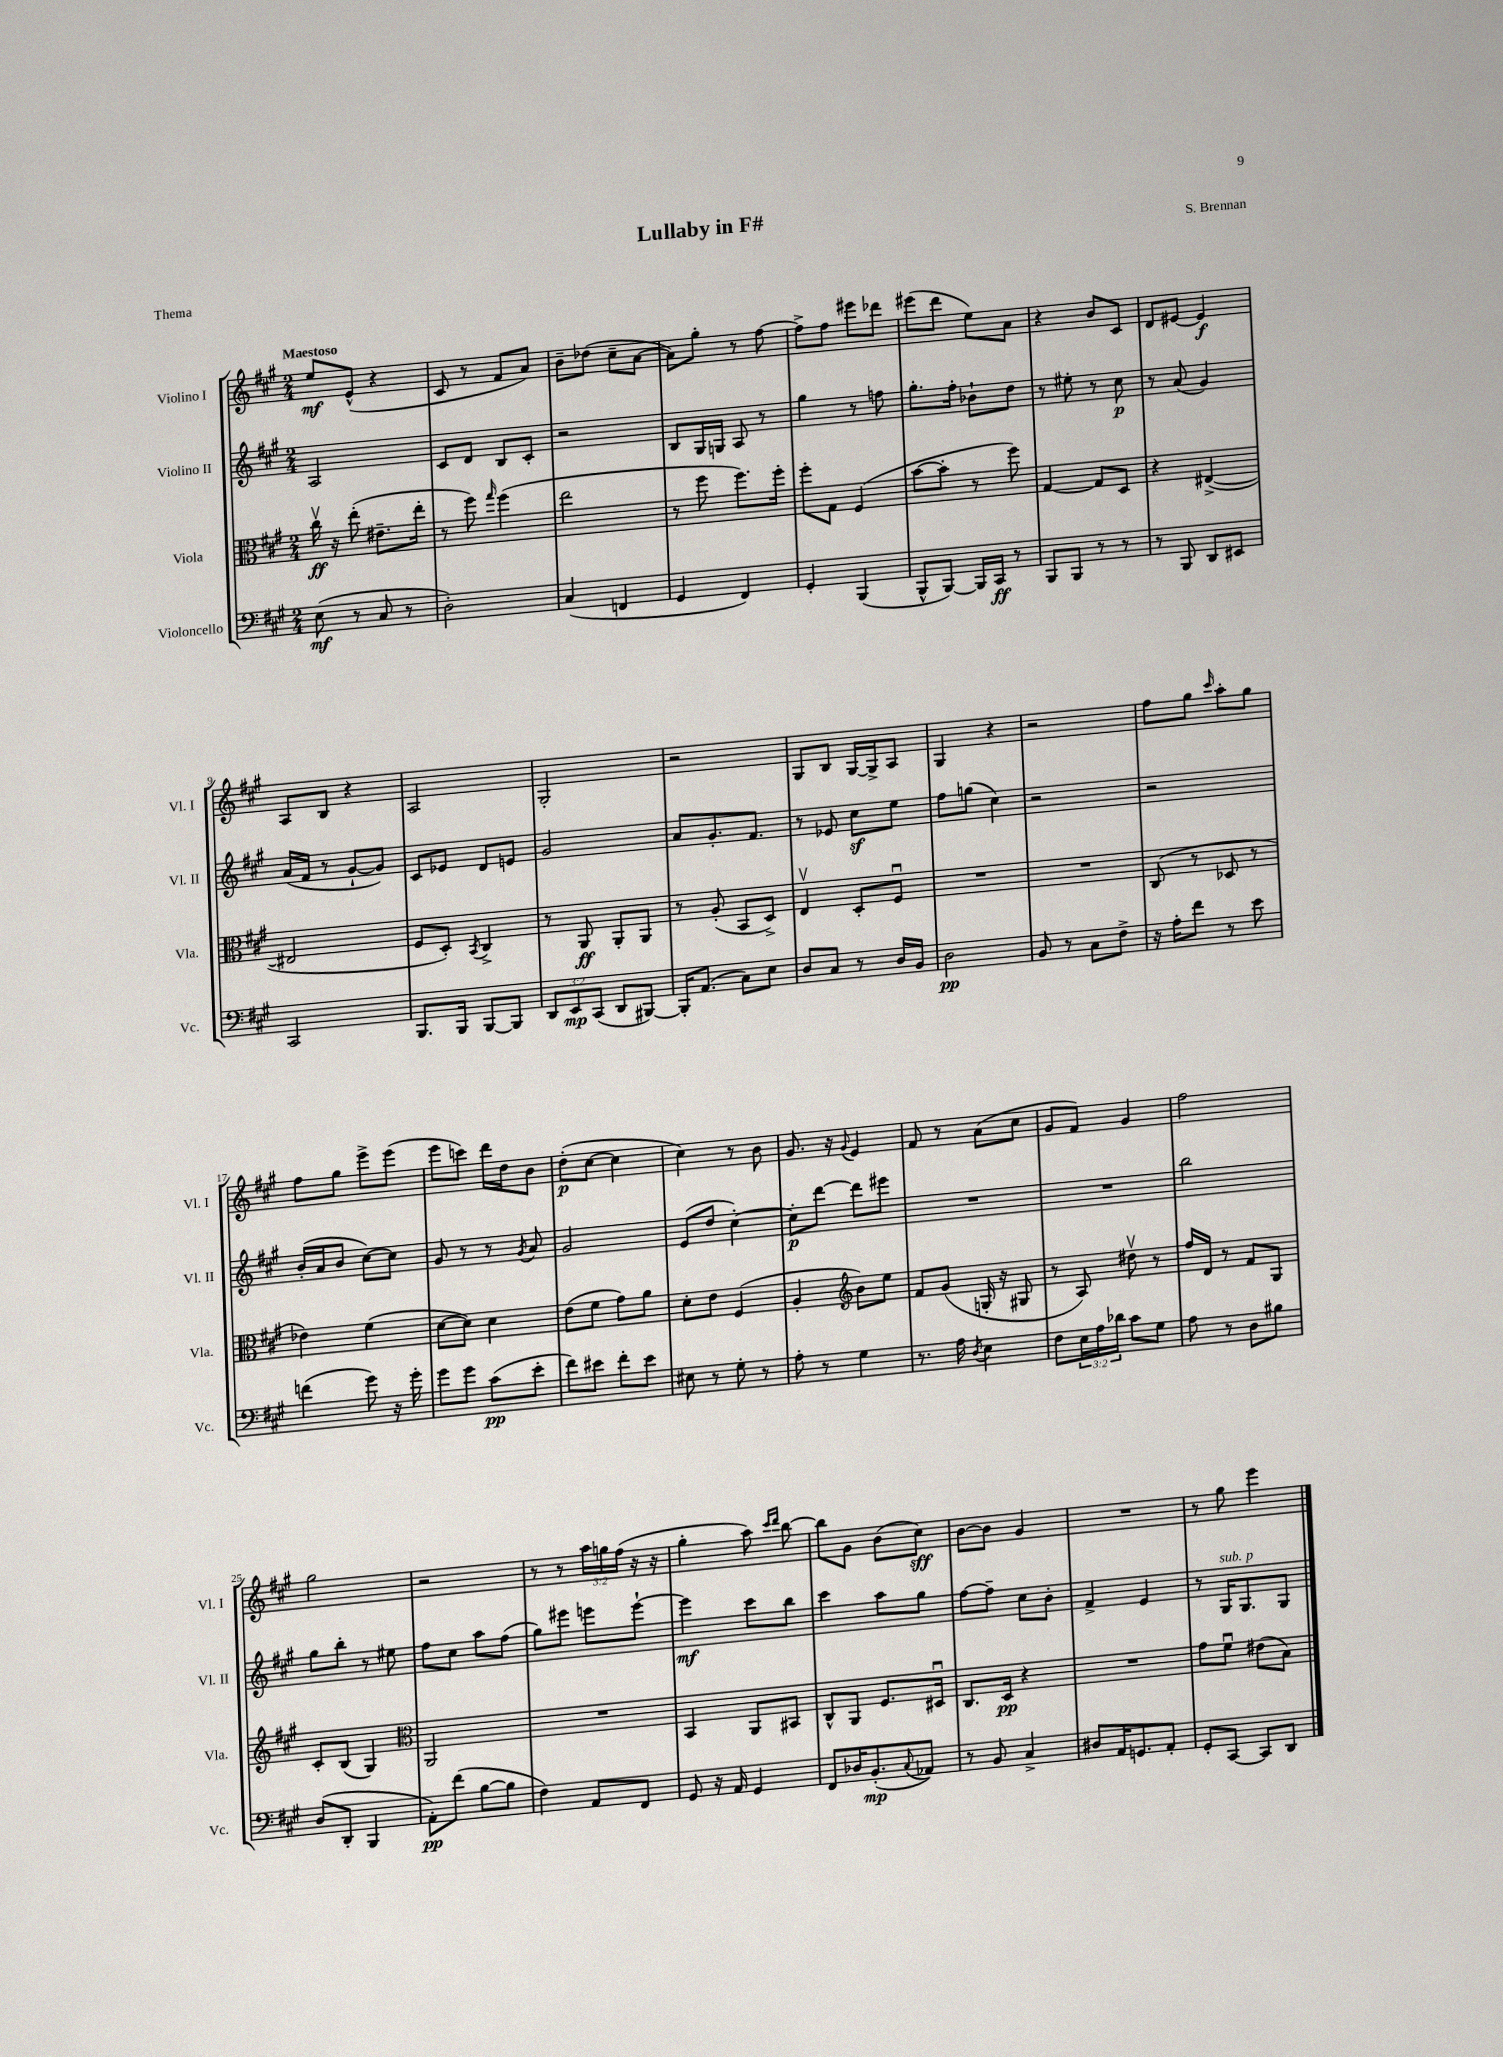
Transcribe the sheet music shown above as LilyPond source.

\header { title = "Lullaby in F#" composer = "S. Brennan" piece = "Thema" }
<<
\new StaffGroup <<
\new Staff = "s0" \with { instrumentName = "Violino I" shortInstrumentName = "Vl. I" } {
    \clef treble \key a \major \numericTimeSignature \time 2/4 \override Staff.TupletNumber.text = #tuplet-number::calc-fraction-text \tempo "Maestoso"
    e''8\mf e'8-^( r4 |
    cis'8 r8 fis'8 a'8) |
    b'8-- des''8( cis''8-- a'8~ |
    a'8) gis''8-. r8 fis''8~ |
    fis''8-> fis''8 eis'''8 des'''8 |
    eis'''8( d'''8 e''8) a'8 |
    r4 b'8 cis'8 |
    d'8 eis'8~ eis'4\f |
    a8 b8 r4 |
    a2 |
    gis2-. |
    r2 |
    gis8 b8 gis16~ gis16-> a8 |
    gis4 r4 |
    r2 |
    fis''8 gis''8 \grace { cis'''16 } a''8-. gis''8 |
    fis''8 gis''8 e'''8-> e'''8( |
    e'''8 c'''8) d'''16 d''16 b'8 |
    d''8-.\p( cis''8~ cis''4 |
    cis''4) r8 b'8 |
    gis'8. r16 \appoggiatura { gis'8 } e'4 |
    fis'8 r8 a'8( cis''8 |
    gis'8 fis'8) gis'4 |
    fis''2 |
    gis''2 |
    r2 |
    r8 r8 \tuplet 3/2 { a''16 g''16 fis''16( } r16 r16 |
    gis''4-. a''8) \grace { cis'''16 d'''16 } b''8~ |
    b''8 gis'8 b'8( cis''8\sff) |
    b'8~ b'8 gis'4 |
    R2 |
    r8 gis''8 e'''4 \bar "|." |
}
\new Staff = "s1" \with { instrumentName = "Violino II" shortInstrumentName = "Vl. II" } {
    \clef treble \key a \major \numericTimeSignature \time 2/4
    a2 |
    cis'8 d'8 b8 cis'8-. |
    r2 |
    b8 gis16 g16 a8 r8 |
    gis''4 r8 f''8 |
    gis''8.-. fis''16-. bes'8-! d''8 |
    r8 eis''8-. r8 cis''8\p |
    r8 a'8( gis'4) |
    a'16( fis'16 r8 gis'8~-! gis'8) |
    cis'8 ees'8 d'8 e'8 |
    gis'2 |
    a'8 gis'8.-. fis'8. |
    r8 ees'8 cis''8\sf e''8 |
    fis''8 g''8( cis''4) |
    r2 |
    r2 |
    b'16-.( a'16 b'8 cis''8~) cis''8 |
    gis'8 r8 r8 \acciaccatura { gis'8 } a'8 |
    gis'2 |
    e'8( d''8 cis''4~-.) |
    cis''8-.\p d'''8~ d'''8 eis'''8 |
    R2 |
    R2 |
    b''2 |
    gis''8 b''8-. r8 eis''8 |
    fis''8 cis''8 a''8 fis''8( |
    gis''8) eis'''8 e'''8 e'''8~-! |
    e'''4\mf cis'''8 b''8 |
    cis'''4 a''8 gis''8 |
    fis''8~ fis''8-- cis''8 b'8-. |
    fis'4-> e'4 |
    r8 gis16^\markup { \italic "sub. p" } gis8. gis8 \bar "|." |
}
\new Staff = "s2" \with { instrumentName = "Viola" shortInstrumentName = "Vla." } {
    \clef alto \key a \major \numericTimeSignature \time 2/4
    cis''16\upbow\ff r16 e''8-.( eis'8.-- e''16-. |
    r8 fis''8) \grace { gis''16 } fis''4( |
    e''2 |
    r8 fis''8 fis''8.) fis''16-. |
    fis''8-. gis8 fis4( |
    b'8~ b'8-. r8 fis''8) |
    gis4~ gis8 d8 |
    r4 eis4~->( |
    eis2 |
    fis8 d8-.) \acciaccatura { b,8 } cis4-> |
    r8 a,8\ff a,8-. a,8 |
    r8 a8-.( b,8 d8->) |
    e4\upbow d8-. fis8\downbow |
    R2 |
    R2 |
    cis8( r8 des8 r8 |
    ees'4) fis'4( |
    d'8~ d'8) d'4 |
    e'8( fis'8 gis'8) a'8 |
    d'8-. e'8 fis4( |
    a4-. \clef treble b'8) e''8 |
    fis'8 gis'8( g16-. r16 gis8 |
    r8 a8) dis''8\upbow r8 |
    fis''16 d'16 r8 fis'8 gis8 |
    cis'8-. b8( gis4) |
    \clef alto a,2 |
    R2 |
    b,4 a,8 bis,8 |
    cis8-^ a,8 fis8. dis16\downbow |
    cis8. d16\pp r4 |
    R2 |
    gis'8 fis'8\downbow eis'8( b8) \bar "|." |
}
\new Staff = "s3" \with { instrumentName = "Violoncello" shortInstrumentName = "Vc." } {
    \clef bass \key a \major \numericTimeSignature \time 2/4 \override Staff.TupletNumber.text = #tuplet-number::calc-fraction-text
    e8\mf( r8 cis8 r8 |
    d2-.) |
    cis4( f,4 |
    gis,4 fis,4) |
    gis,4-. b,,4( |
    b,,8-^ b,,8~) b,,16 cis,16\ff r8 |
    b,,8 b,,8 r8 r8 |
    r8 b,,8 d,8 eis,8 |
    cis,2 |
    b,,8. b,,16 b,,8~ b,,8 |
    \tuplet 3/2 { d,8 e,8\mp cis,8( } d,8 bis,,8~) |
    bis,,16-. a,8.( cis8) e8 |
    d8 cis8 r8 d16 b,16 |
    d2\pp |
    b,8 r8 cis8 fis8-> |
    r16 a16-. fis'8 r8 e'8 |
    f'4( gis'8) r16 gis'16-. |
    gis'8 gis'8 cis'8\pp( e'8-. |
    fis'8) eis'8 fis'8-. eis'8 |
    eis8 r8 gis8-. r8 |
    a8-. r8 gis4 |
    r8. a16 \acciaccatura { d8 } e4 |
    fis8 \tuplet 3/2 { e16 a16 des'16 } cis'8 gis8 |
    a8 r8 d8 bis8 |
    d8( d,8-. b,,4 |
    a,8-.\pp) fis'8( b8~ b8 |
    fis4) a,8 fis,8 |
    gis,8 r16 a,16 gis,4 |
    fis,8 des16 b,8.-.\mp( \appoggiatura { cis8 } aes,8) |
    r8 b,8 cis4-> |
    dis8 a,16 g,8. a,8-. |
    gis,8-. cis,8~ cis,8 d,8 \bar "|." |
}
>>
>>
